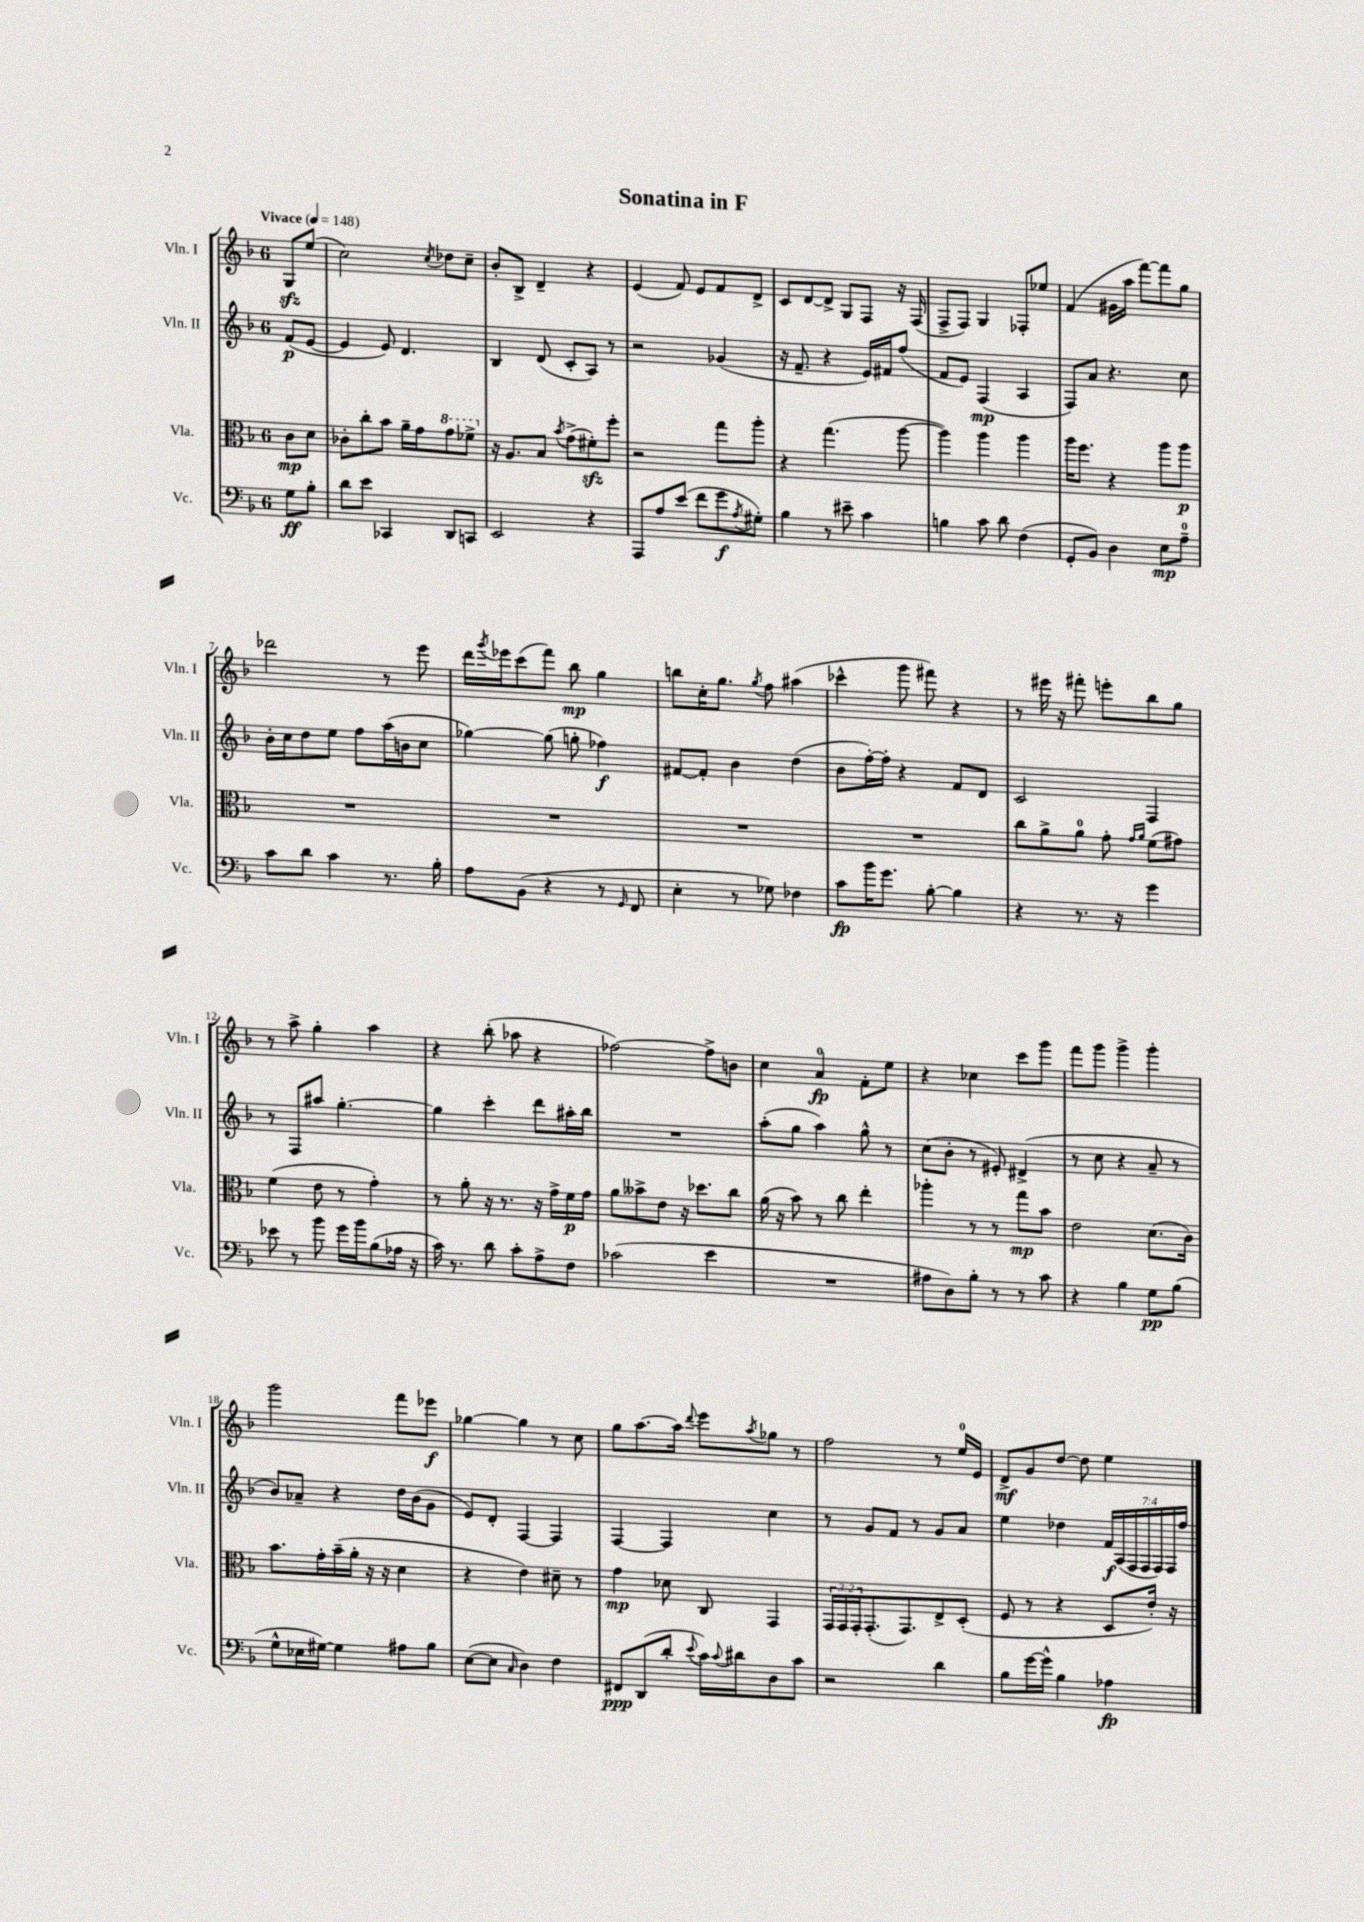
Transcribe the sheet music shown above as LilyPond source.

\header { title = "Sonatina in F" }
<<
\new StaffGroup <<
\new Staff = "s0" \with { instrumentName = "Vln. I" shortInstrumentName = "Vln. I" } {
    \clef treble \key f \major \once \override Staff.TimeSignature.style = #'single-digit \time 6/8 \partial 4 \tempo "Vivace" 4 = 148
    g8\sfz e''8( |
    c''2) \acciaccatura { c''8 } des''8 c''8-- |
    bes'8-. bes8-> d'4-- r4 |
    e'4( f'8) e'8 f'8 d'8-> |
    c'8 d'8~ d'8-> g8 f8 r16 f16( |
    f8-> f8) g4 fes8-. ees''8 |
    f'4( gis'16 a''16 f'''8~) f'''8 g''8 |
    des'''2 r8 e'''8 |
    d'''16 \acciaccatura { g'''8 } ees'''16 c'''8( f'''8) bes''8\mp g''4 |
    b''8 c''16-. g''8. \acciaccatura { g''8 } f''8 ais''4( |
    ces'''4-^ g'''8 fis'''8) r4 |
    r8 eis'''16 r16 fis'''8-. e'''8-. bes''8 g''8 |
    r8 a''8-> g''4-. a''4 |
    r4 bes''8-.( aes''8 r4 |
    fes''2~) fes''8-> b'8 |
    c''4 a'4-0\fp f'8-. e''8 |
    r4 ces''4 c'''8 g'''8 |
    f'''8 g'''8 g'''4-> g'''4-. |
    g'''2 f'''8 ees'''8\f |
    ges''4~ ges''4 r8 c''8 |
    g''8 a''8.~ a''16 \appoggiatura { d'''8 } e'''8 \acciaccatura { a''8 } ges''8 r8 |
    f''2 r8 e''16-0 e'16 |
    d'8->\mf g'8 d''8~ d''8 e''4 \bar "|." |
}
\new Staff = "s1" \with { instrumentName = "Vln. II" shortInstrumentName = "Vln. II" } {
    \clef treble \key f \major \once \override Staff.TimeSignature.style = #'single-digit \time 6/8 \override Staff.TupletNumber.text = #tuplet-number::calc-fraction-text \partial 4
    f'8\p( e'8~ |
    e'4 e'8) d'4. |
    bes4 d'8( c'8-. a8) r8 |
    r2 ges'4( |
    r16 f'8.-- r4 e'16) fis'16 f''8( |
    f'8 e'8) f4\mp( a4 |
    f8) a'8 r4. c''8 |
    bes'16-. c''16 d''8 e''8 f''8 a''16( b'16 c''8 |
    ges''4~) ges''8( g''8-. fes''4\f) |
    fis'8~ fis'8-. bes'4 d''4( |
    bes'8 f''16~-.) f''16-. r4 f'8 d'8 |
    c'2 f4 |
    r8 f8 ais''8 g''4.~-. |
    g''4 c'''4-. d'''8 ais''16-. bes''16 |
    R2. |
    a''8-.( g''8 a''4) g''8-^ r8 |
    c''8( bes'8-. r8 eis'8-.) dis'4->( |
    r8 c''8 r4 a'8-- r8 |
    bes'8) aes'8-- r4 d''16 bes'16( g'8 |
    e'8) d'8-. f4~ f4 |
    f4~ f4 c''4 |
    r8 g'8 f'8 r8 g'8 a'8 |
    e''4 des''4 \tuplet 7/4 { f'16\f a16( f16 f16 f16) f16 f''16 } \bar "|." |
}
\new Staff = "s2" \with { instrumentName = "Vla." shortInstrumentName = "Vla." } {
    \clef alto \key f \major \once \override Staff.TimeSignature.style = #'single-digit \time 6/8 \override Staff.TupletNumber.text = #tuplet-number::calc-fraction-text \partial 4
    c'8\mp d'8 |
    ces'8-. c''8-. bes'8 a'16-- g'16 \ottava #1 g''8 fes''8-> \ottava #0 |
    r16 a8. bes8 \acciaccatura { bes'8 } g'8->( fis'8-.\sfz) f''8-. |
    r2 g''8 a''8-. |
    r4 g''4.( a''8~ |
    a''4) a''4 a''4 |
    a''16 f''8. r4 a''8 a''8\p |
    R2. |
    R2. |
    R2. |
    R2. |
    c''8 a'8-> a'8-0 g'8-. \grace { g'16 a'16 } f'8( gis'8) |
    f'4( e'8 r8 g'4-.) |
    r8 a'8-. r16 r8. r16 g'16-> f'16\p g'16 |
    a'8 beses'8-> e'8 r16 des''8. c''8 |
    a'16( r16 bes'8) r8 c''8 e''4-. |
    aes''4-. r8 r8 g''8\mp bes'8 |
    e'2 d'8.( c'16) |
    bes'8. g'16-. bes'16--( a'16-. r16 r16 d'4 |
    r4 e'4) dis'8-- r8 |
    g'4\mp des'8 c8 g,4 |
    \tuplet 3/2 { g,16 g,16 g,16-. } g,8.-.( g,8.) e8-> d8-.( |
    f8 r8 r4 d8 e'16-.) r16 \bar "|." |
}
\new Staff = "s3" \with { instrumentName = "Vc." shortInstrumentName = "Vc." } {
    \clef bass \key f \major \once \override Staff.TimeSignature.style = #'single-digit \time 6/8 \partial 4
    g8\ff bes8-. |
    d'8 e'8 ces,4 d,8 c,8 |
    e,2 r4 |
    a,,8 a8 e'8( f'8 g'8\f \acciaccatura { a8 } gis8-.) |
    bes4 r8 eis'8-- c'4 |
    b4 c'8 d'8 f4( |
    g,8-. bes,8) d4 e8\mp a8-0-- |
    c'8 d'8 c'4 r8. bes16-. |
    a8 bes,8( r4 r8 \grace { g,16 } f,8 |
    e4-. r8 ges8) fes4 |
    c'8\fp bes'16 g'8. bes8~-. bes4 |
    r4 r8. r16 g'4 |
    ees'8 r8 bes'8 g'16 bes'16 bes8( aes16 r16 |
    c'16) r8. d'8 c'8-. a8-> f8 |
    ces'2( e'4 |
    R2. |
    ais8 d8) bes8-. r8 r8 c'8 |
    r4 bes4 g8\pp bes8( |
    g8-^ ees16 gis16~) gis4 ais8 bes8 |
    e8~( e8 \grace { c16 } d4) f4 |
    fis,8\ppp d,8( d'8-. \appoggiatura { e'8 } c'16) \appoggiatura { c'8 } dis'16 d8 c'8 |
    r2 d'4 |
    bes8 g'16~ g'16-^ bes4 aes4\fp \bar "|." |
}
>>
>>
